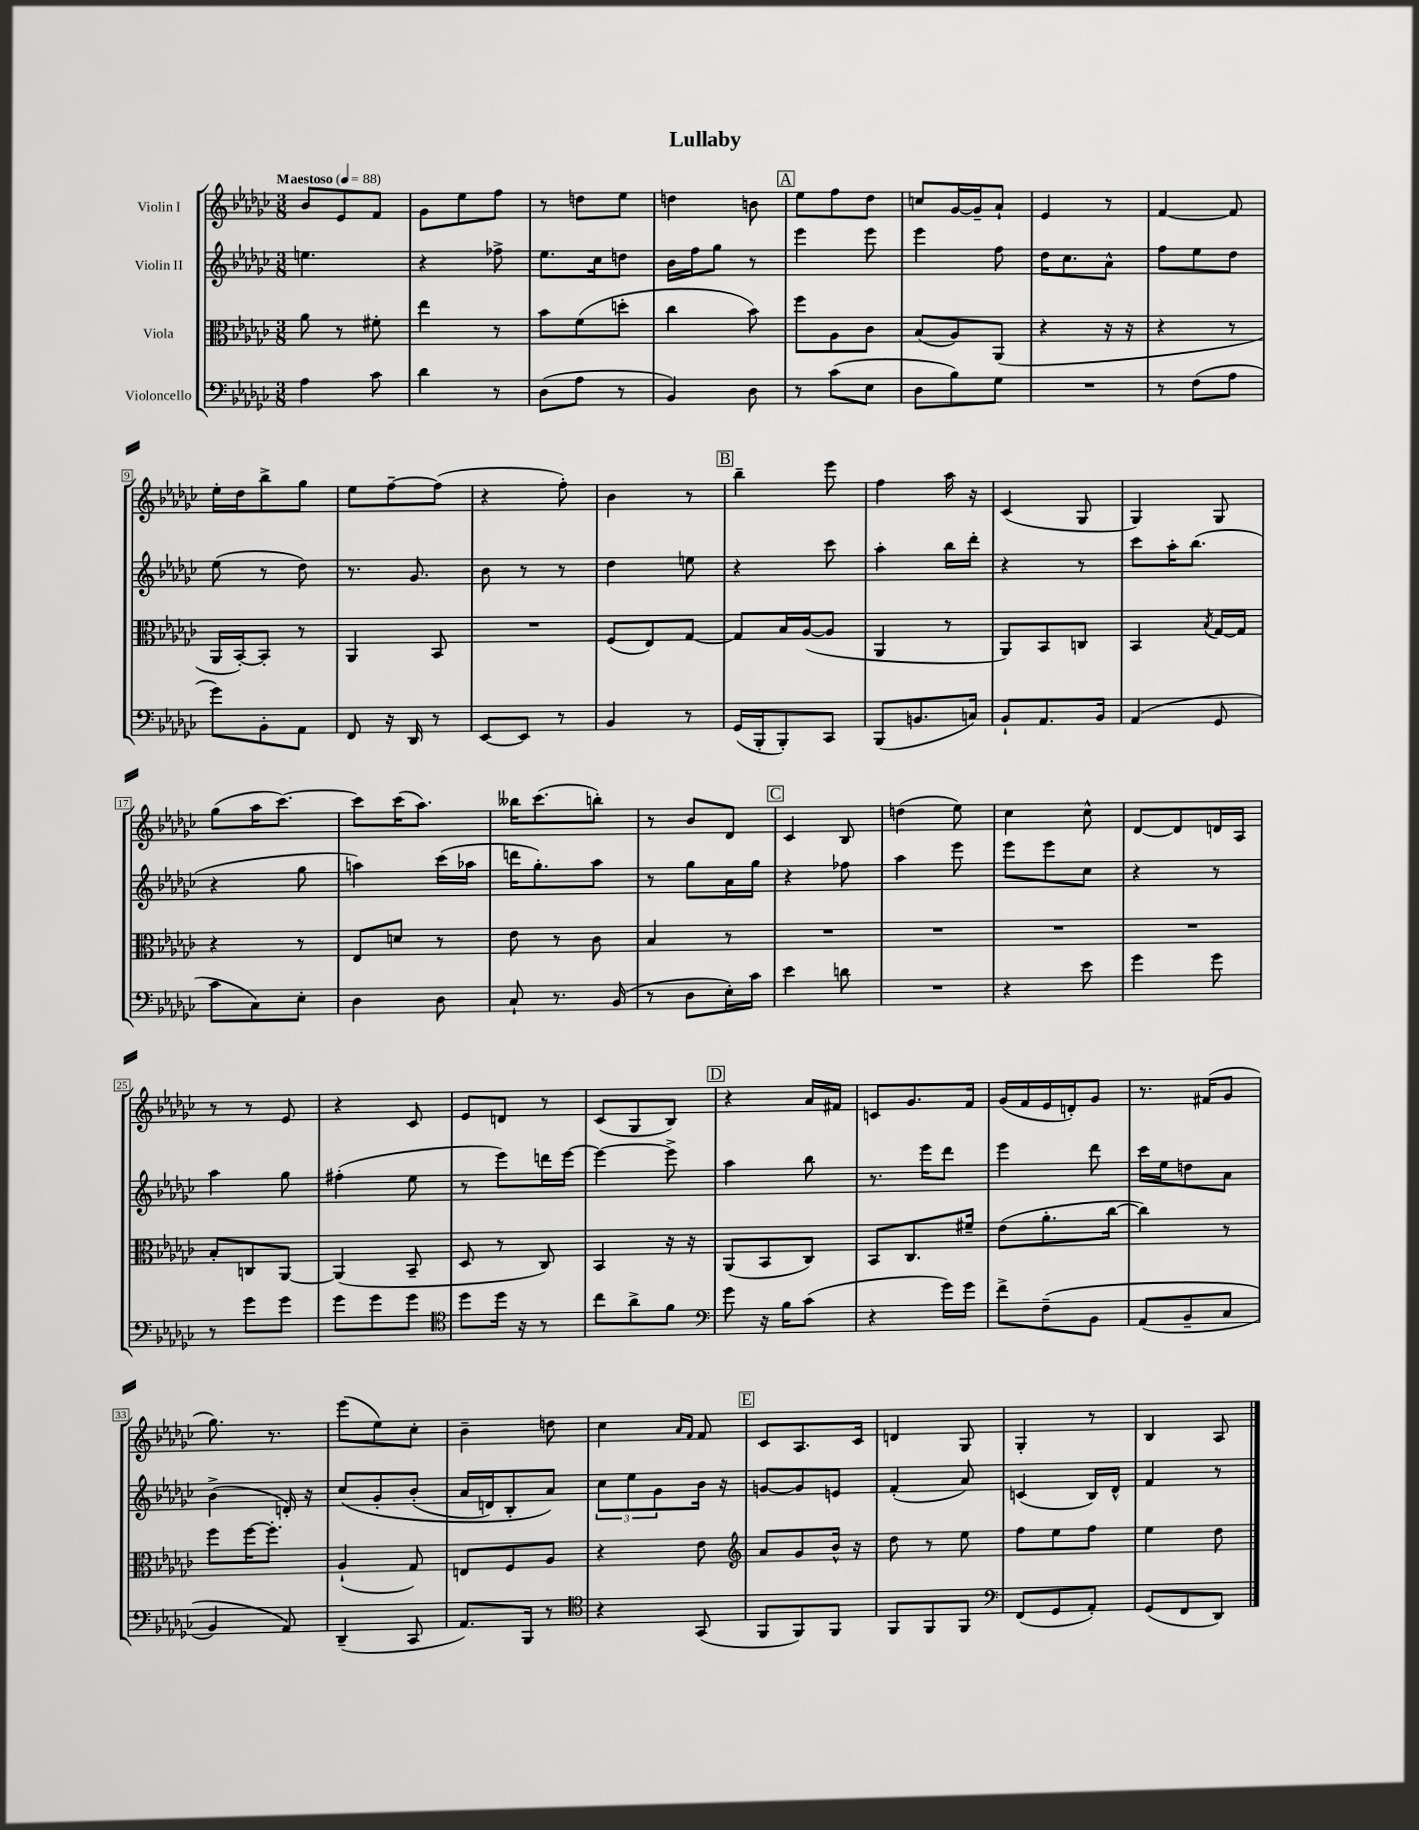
\header { title = "Lullaby" }
<<
\new StaffGroup <<
\new Staff = "s0" \with { instrumentName = "Violin I" } {
    \clef treble \key ges \major \numericTimeSignature \time 3/8 \tempo "Maestoso" 4 = 88
    bes'8 ees'8 f'8 |
    ges'8 ees''8 f''8 |
    r8 d''8 ees''8 |
    d''4 b'8 |
    \mark \markup { \box "A" } ees''8 f''8 des''8 |
    c''8 ges'16~ ges'16-- aes'8-! |
    ees'4 r8 |
    f'4~ f'8 |
    ees''16-. des''16 bes''8-> ges''8 |
    ees''8 f''8~-- f''8( |
    r4 f''8-.) |
    bes'4 r8 |
    \mark \markup { \box "B" } bes''4-- ees'''8 |
    f''4 aes''16 r16 |
    ces'4( ges8 |
    ges4) ges8 |
    ges''8( aes''16 ces'''8.~) |
    ces'''8 ces'''16( aes''8.) |
    beses''16 ces'''8.( b''8-.) |
    r8 bes'8 des'8 |
    \mark \markup { \box "C" } ces'4 bes8 |
    d''4( ees''8) |
    ces''4 ces''8-^ |
    des'8~ des'8 d'16 aes16 |
    r8 r8 ees'8 |
    r4 ces'8 |
    ees'8 d'8 r8 |
    ces'8( ges8 bes8) |
    \mark \markup { \box "D" } r4 aes'16 fis'16 |
    c'8 ges'8. f'16 |
    ges'16( f'16 ees'16 d'16-.) ges'8 |
    r8. fis'16( ges'8 |
    ges''8.) r8. |
    ees'''8( ees''8) ces''8-. |
    bes'4-- d''8 |
    ces''4 \grace { aes'16 f'16 } f'8 |
    \mark \markup { \box "E" } ces'8 aes8. ces'16 |
    d'4 ges8 |
    ges4-. r8 |
    bes4 aes8 \bar "|." |
}
\new Staff = "s1" \with { instrumentName = "Violin II" } {
    \clef treble \key ges \major \numericTimeSignature \time 3/8
    e''4. |
    r4 fes''8-> |
    ees''8. ces''16 d''8 |
    bes'16 f''16 ges''8 r8 |
    \mark \markup { \box "A" } ees'''4 ees'''8 |
    ees'''4 f''8 |
    des''16 ces''8. aes'8-^ |
    f''8 ees''8 des''8 |
    ees''8( r8 des''8) |
    r8. ges'8. |
    bes'8 r8 r8 |
    des''4 e''8 |
    \mark \markup { \box "B" } r4 ces'''8 |
    aes''4-. bes''16 des'''16-. |
    r4 r8 |
    ces'''8 aes''16-. bes''8.( |
    r4 ges''8 |
    a''4) ces'''16( aes''16 |
    d'''16 ges''8.-.) aes''8 |
    r8 ges''8 aes'16 ges''16 |
    \mark \markup { \box "C" } r4 fes''8 |
    aes''4 ees'''8 |
    ees'''8 ees'''8 ces''8 |
    r4 r8 |
    aes''4 ges''8 |
    fis''4-.( ees''8 |
    r8 ees'''8) d'''16 ees'''16~ |
    ees'''4~ ees'''8-> |
    \mark \markup { \box "D" } aes''4 bes''8 |
    r8. ees'''16 des'''8 |
    ees'''4 des'''8 |
    ces'''16 ees''16 d''8 aes'8 |
    bes'4->( d'16-.) r16 |
    ces''8\( ges'8-. bes'8-.( |
    aes'16 d'16) bes8-. aes'8\) |
    \tuplet 3/2 { ces''8 ees''8 ges'8 } bes'16 r16 |
    \mark \markup { \box "E" } g'8~ g'8 e'8 |
    f'4-.( aes'8) |
    c'4( bes16) des'16-^ |
    f'4 r8 \bar "|." |
}
\new Staff = "s2" \with { instrumentName = "Viola" } {
    \clef alto \key ges \major \numericTimeSignature \time 3/8
    aes'8 r8 fis'8-. |
    ees''4 r8 |
    bes'8 f'8( d''8-. |
    ces''4 bes'8) |
    \mark \markup { \box "A" } f''8 aes8 ces'8 |
    bes8( aes8) aes,8( |
    r4 r16 r16 |
    r4 r8 |
    aes,16 bes,16~-.) bes,8-. r8 |
    aes,4 bes,8 |
    R4. |
    f8( ees8) ges8~ |
    \mark \markup { \box "B" } ges8 bes16 aes16~( aes8 |
    aes,4 r8 |
    aes,8) bes,8 c8 |
    bes,4 \acciaccatura { bes8 } ges16~ ges16 |
    r4 r8 |
    ees8 d'8 r8 |
    ees'8 r8 ces'8 |
    bes4 r8 |
    \mark \markup { \box "C" } R4. |
    R4. |
    R4. |
    R4. |
    bes8-. c8 aes,8~ |
    aes,4( bes,8-- |
    des8 r8 ces8) |
    bes,4 r16 r16 |
    \mark \markup { \box "D" } aes,8( bes,8 ces8) |
    bes,8 ces8. fis'16-- |
    ees'8( aes'8.-. ces''16~ |
    ces''4) r8 |
    f''8 f''16~ f''8.-. |
    aes4-!( ges8) |
    e8 f8 aes8 |
    r4 ees'8 |
    \mark \markup { \box "E" } \clef treble aes'8 ges'8 bes'16-^ r16 |
    des''8 r8 ees''8 |
    f''8 ees''8 f''8 |
    ees''4 des''8 \bar "|." |
}
\new Staff = "s3" \with { instrumentName = "Violoncello" } {
    \clef bass \key ges \major \numericTimeSignature \time 3/8
    aes4 ces'8 |
    des'4 r8 |
    des8( aes8 r8 |
    bes,4) des8 |
    \mark \markup { \box "A" } r8 ces'8( ees8 |
    des8 bes8) ges8 |
    R4. |
    r8 f8( aes8 |
    ges'8) bes,8-. aes,8 |
    f,8 r16 des,16 r8 |
    ees,8~ ees,8 r8 |
    bes,4 r8 |
    \mark \markup { \box "B" } ges,16( bes,,16-. bes,,8-.) ces,8 |
    bes,,8( b,8. c16) |
    bes,8-! aes,8. bes,16 |
    aes,4( ges,8 |
    ces'8 ces8) ees8-. |
    des4 des8 |
    ces8-! r8. bes,16( |
    r8 des8 ees16-.) ces'16 |
    \mark \markup { \box "C" } ees'4 d'8 |
    R4. |
    r4 ees'8 |
    ges'4 ges'8 |
    r8 ges'8 ges'8 |
    ges'8 ges'8 ges'8 |
    \clef tenor des''8 des''16 r16 r8 |
    ces''8 aes'8-> f'8 |
    \mark \markup { \box "D" } \clef bass ges'8 r16 bes16 ces'8( |
    r4 ges'16) ges'16 |
    f'8-> f8--\( bes,8 |
    aes,8( bes,8-- ces8 |
    bes,4) aes,8\) |
    des,4--( ces,8 |
    aes,8.) bes,,16 r8 |
    \clef tenor r4 ges,8( |
    \mark \markup { \box "E" } f,8 f,8) f,8 |
    f,8 f,8 f,8 |
    \clef bass f,8( ges,8 aes,8-.) |
    ges,8( f,8 des,8) \bar "|." |
}
>>
>>
\layout { \context { \Score \override BarNumber.stencil = #(make-stencil-boxer 0.1 0.3 ly:text-interface::print) } }
